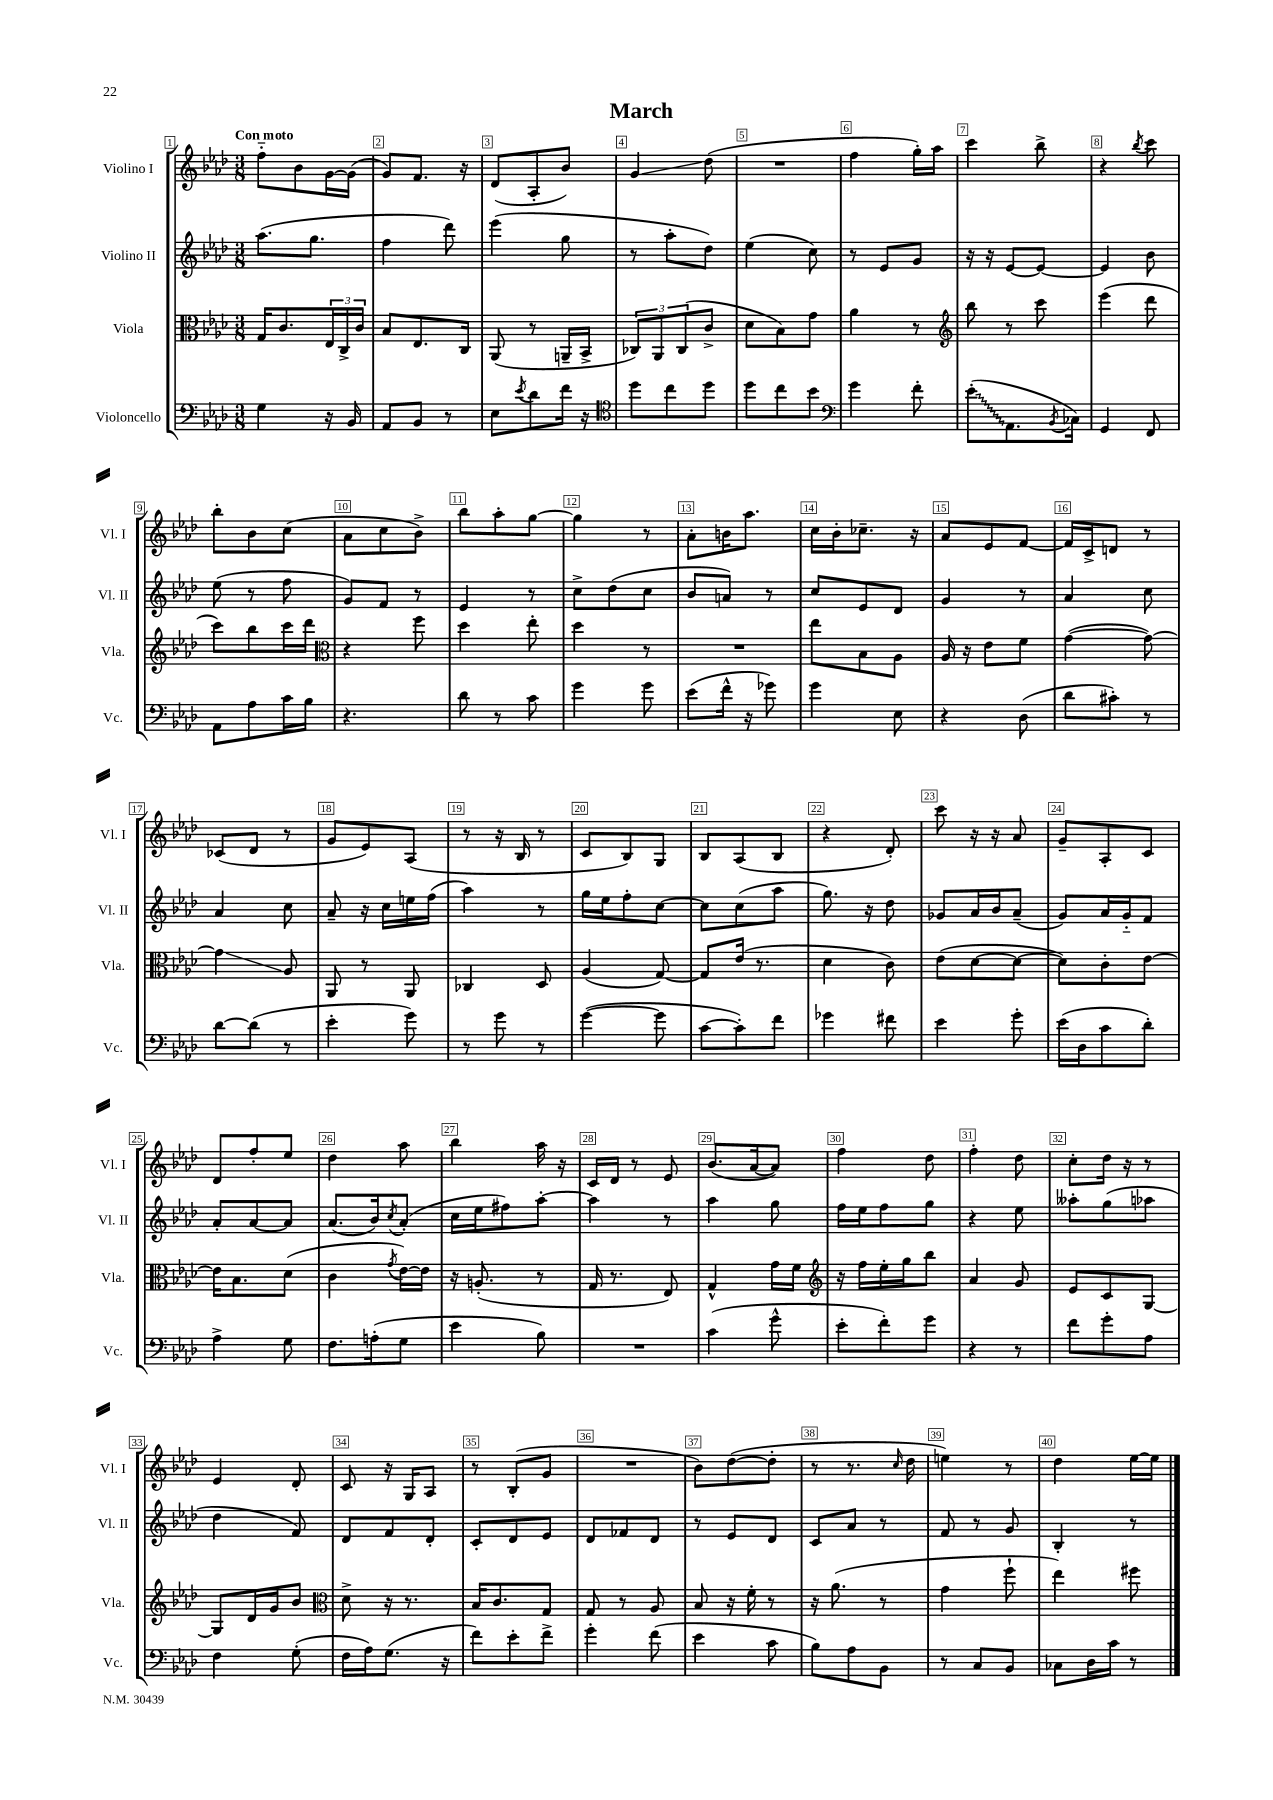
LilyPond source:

\header { title = "March" }
<<
\new StaffGroup <<
\new Staff = "s0" \with { instrumentName = "Violino I" shortInstrumentName = "Vl. I" } {
    \clef treble \key aes \major \numericTimeSignature \time 3/8 \tempo "Con moto"
    f''8-_ bes'8 g'16~ g'16( |
    g'8) f'8. r16 |
    des'8( aes8-. bes'8) |
    g'4\glissando des''8( |
    R4. |
    f''4 g''16-.) aes''16 |
    c'''4 bes''8-> |
    r4 \acciaccatura { bes''8 } c'''8 |
    bes''8-. bes'8 c''8( |
    aes'8 c''8 bes'8->) |
    bes''8 aes''8-. g''8~ |
    g''4 r8 |
    aes'8-. b'16 aes''8. |
    c''16 bes'16-. ces''8.-- r16 |
    aes'8 ees'8 f'8~ |
    f'16 c'16-> d'8 r8 |
    ces'8( des'8 r8 |
    g'8 ees'8) aes8( |
    r8 r16 bes16 r8 |
    c'8 bes8) g8 |
    bes8 aes8( bes8 |
    r4 des'8-.) |
    c'''8 r16 r16 aes'8 |
    g'8-- aes8-. c'8 |
    des'8 f''8-. ees''8 |
    des''4 aes''8 |
    bes''4 aes''16 r16 |
    c'16 des'16 r8 ees'8 |
    bes'8.( aes'16~ aes'8) |
    f''4 des''8 |
    f''4-. des''8 |
    c''8-. des''16 r16 r8 |
    ees'4 des'8-. |
    c'8 r16 g16 aes8 |
    r8 bes8-.( g'8 |
    R4. |
    bes'8) des''8~( des''8-. |
    r8 r8. \grace { c''16 } des''16 |
    e''4) r8 |
    des''4 ees''16~ ees''16 \bar "|." |
}
\new Staff = "s1" \with { instrumentName = "Violino II" shortInstrumentName = "Vl. II" } {
    \clef treble \key aes \major \numericTimeSignature \time 3/8
    aes''8.( g''8. |
    f''4 des'''8) |
    ees'''4( g''8 |
    r8 aes''8-. des''8) |
    ees''4( c''8) |
    r8 ees'8 g'8 |
    r16 r16 ees'8~ ees'8~ |
    ees'4 bes'8 |
    ees''8( r8 f''8 |
    g'8) f'8 r8 |
    ees'4 r8 |
    c''8-> des''8( c''8 |
    bes'8 a'8) r8 |
    c''8 ees'8 des'8 |
    g'4 r8 |
    aes'4 c''8 |
    aes'4 c''8 |
    aes'8-- r16 c''16 e''16 f''16( |
    aes''4) r8 |
    g''16 ees''16 f''8-. c''8~ |
    c''8 c''8( aes''8 |
    g''8.) r16 des''8 |
    ges'8 aes'16 bes'16 aes'8--( |
    g'8) aes'16 g'16-_ f'8 |
    aes'8-. aes'8~ aes'8 |
    aes'8.( bes'16) \acciaccatura { c''8 } aes'8-.( |
    c''16 ees''16 fis''8) aes''8~-. |
    aes''4 r8 |
    aes''4 g''8 |
    f''16 ees''16 f''8 g''8 |
    r4 ees''8 |
    aeses''8-. g''8( aes''8 |
    des''4 f'8) |
    des'8 f'8 des'8-. |
    c'8-. des'8 ees'8 |
    des'8 fes'8 des'8 |
    r8 ees'8 des'8 |
    c'8 aes'8 r8 |
    f'8 r8 g'8 |
    bes4-. r8 \bar "|." |
}
\new Staff = "s2" \with { instrumentName = "Viola" shortInstrumentName = "Vla." } {
    \clef alto \key aes \major \numericTimeSignature \time 3/8
    g16 c'8. \tuplet 3/2 { ees16 c16-> c'16 } |
    bes8 ees8. c16 |
    aes,8( r8 a,16-- bes,16-> |
    \tuplet 3/2 { ces8) aes,8 ces8( } c'8-> |
    des'8 bes8) g'8 |
    aes'4 r8 |
    \clef treble bes''8 r8 c'''8 |
    ees'''4( des'''8 |
    c'''8) bes''8 c'''16 des'''16 |
    \clef alto r4 f''8 |
    des''4 ees''8-. |
    des''4 r8 |
    R4. |
    ees''8 bes8 aes8 |
    aes16 r16 ees'8 f'8 |
    g'4~( g'8~) |
    g'4\glissando aes8 |
    aes,8 r8 aes,8 |
    ces4 des8 |
    aes4( g8~) |
    g8 ees'16( r8. |
    des'4 c'8) |
    ees'8( des'8~ des'8~ |
    des'8) c'8-. ees'8~ |
    ees'16 bes8. des'8( |
    c'4 \acciaccatura { g'8 } ees'16~) ees'16 |
    r16 a8.-.( r8 |
    g16 r8. ees8) |
    g4-^ g'16 f'16 |
    \clef treble r16 f''16 ees''16-. g''16 bes''8 |
    aes'4 g'8 |
    ees'8 c'8 g8~ |
    g8 des'16 g'16 bes'8 |
    \clef alto des'8-> r16 r8. |
    bes16 c'8. g8 |
    g8 r8 aes8 |
    bes8 r16 f'16-. r8 |
    r16 aes'8.( r8 |
    g'4 f''8-! |
    ees''4) fis''8 \bar "|." |
}
\new Staff = "s3" \with { instrumentName = "Violoncello" shortInstrumentName = "Vc." } {
    \clef bass \key aes \major \numericTimeSignature \time 3/8
    g4 r16 bes,16 |
    aes,8 bes,8 r8 |
    ees8 \acciaccatura { ees'8 } des'8 f'16 r16 |
    \clef tenor des''8 c''8 des''8 |
    des''8 c''8 bes'8 |
    \clef bass g'4 f'8-. |
    \once \override Glissando.style = #'zigzag ees'8-.\glissando( aes,8. \acciaccatura { bes,8 } ces16) |
    g,4 f,8 |
    aes,8 aes8 c'16 bes16 |
    r4. |
    des'8 r8 c'8 |
    g'4 g'8 |
    ees'8( f'16-^ r16 ges'8) |
    g'4 ees8 |
    r4 des8( |
    des'8 cis'8-.) r8 |
    des'8~ des'8( r8 |
    ees'4-. g'8) |
    r8 g'8 r8 |
    g'4~( g'8 |
    c'8~ c'8-.) f'8 |
    ges'4 fis'8 |
    ees'4 g'8-. |
    ees'16( des16 c'8 des'8-.) |
    aes4-> g8 |
    f8. a16-.( g8 |
    ees'4 bes8) |
    R4. |
    c'4( g'8-^ |
    ees'8-. f'8-.) g'8 |
    r4 r8 |
    f'8 g'8-. aes8 |
    f4 g8-.( |
    f16 aes16) g8.( r16 |
    f'8) ees'8-. f'8-> |
    g'4-. f'8( |
    ees'4 c'8 |
    bes8) aes8 bes,8 |
    r8 c8 bes,8 |
    ces8 des16 c'16 r8 \bar "|." |
}
>>
>>
\layout { \context { \Score \override BarNumber.break-visibility = ##(#f #t #t) barNumberVisibility = #all-bar-numbers-visible \override BarNumber.stencil = #(make-stencil-boxer 0.1 0.3 ly:text-interface::print) } }
